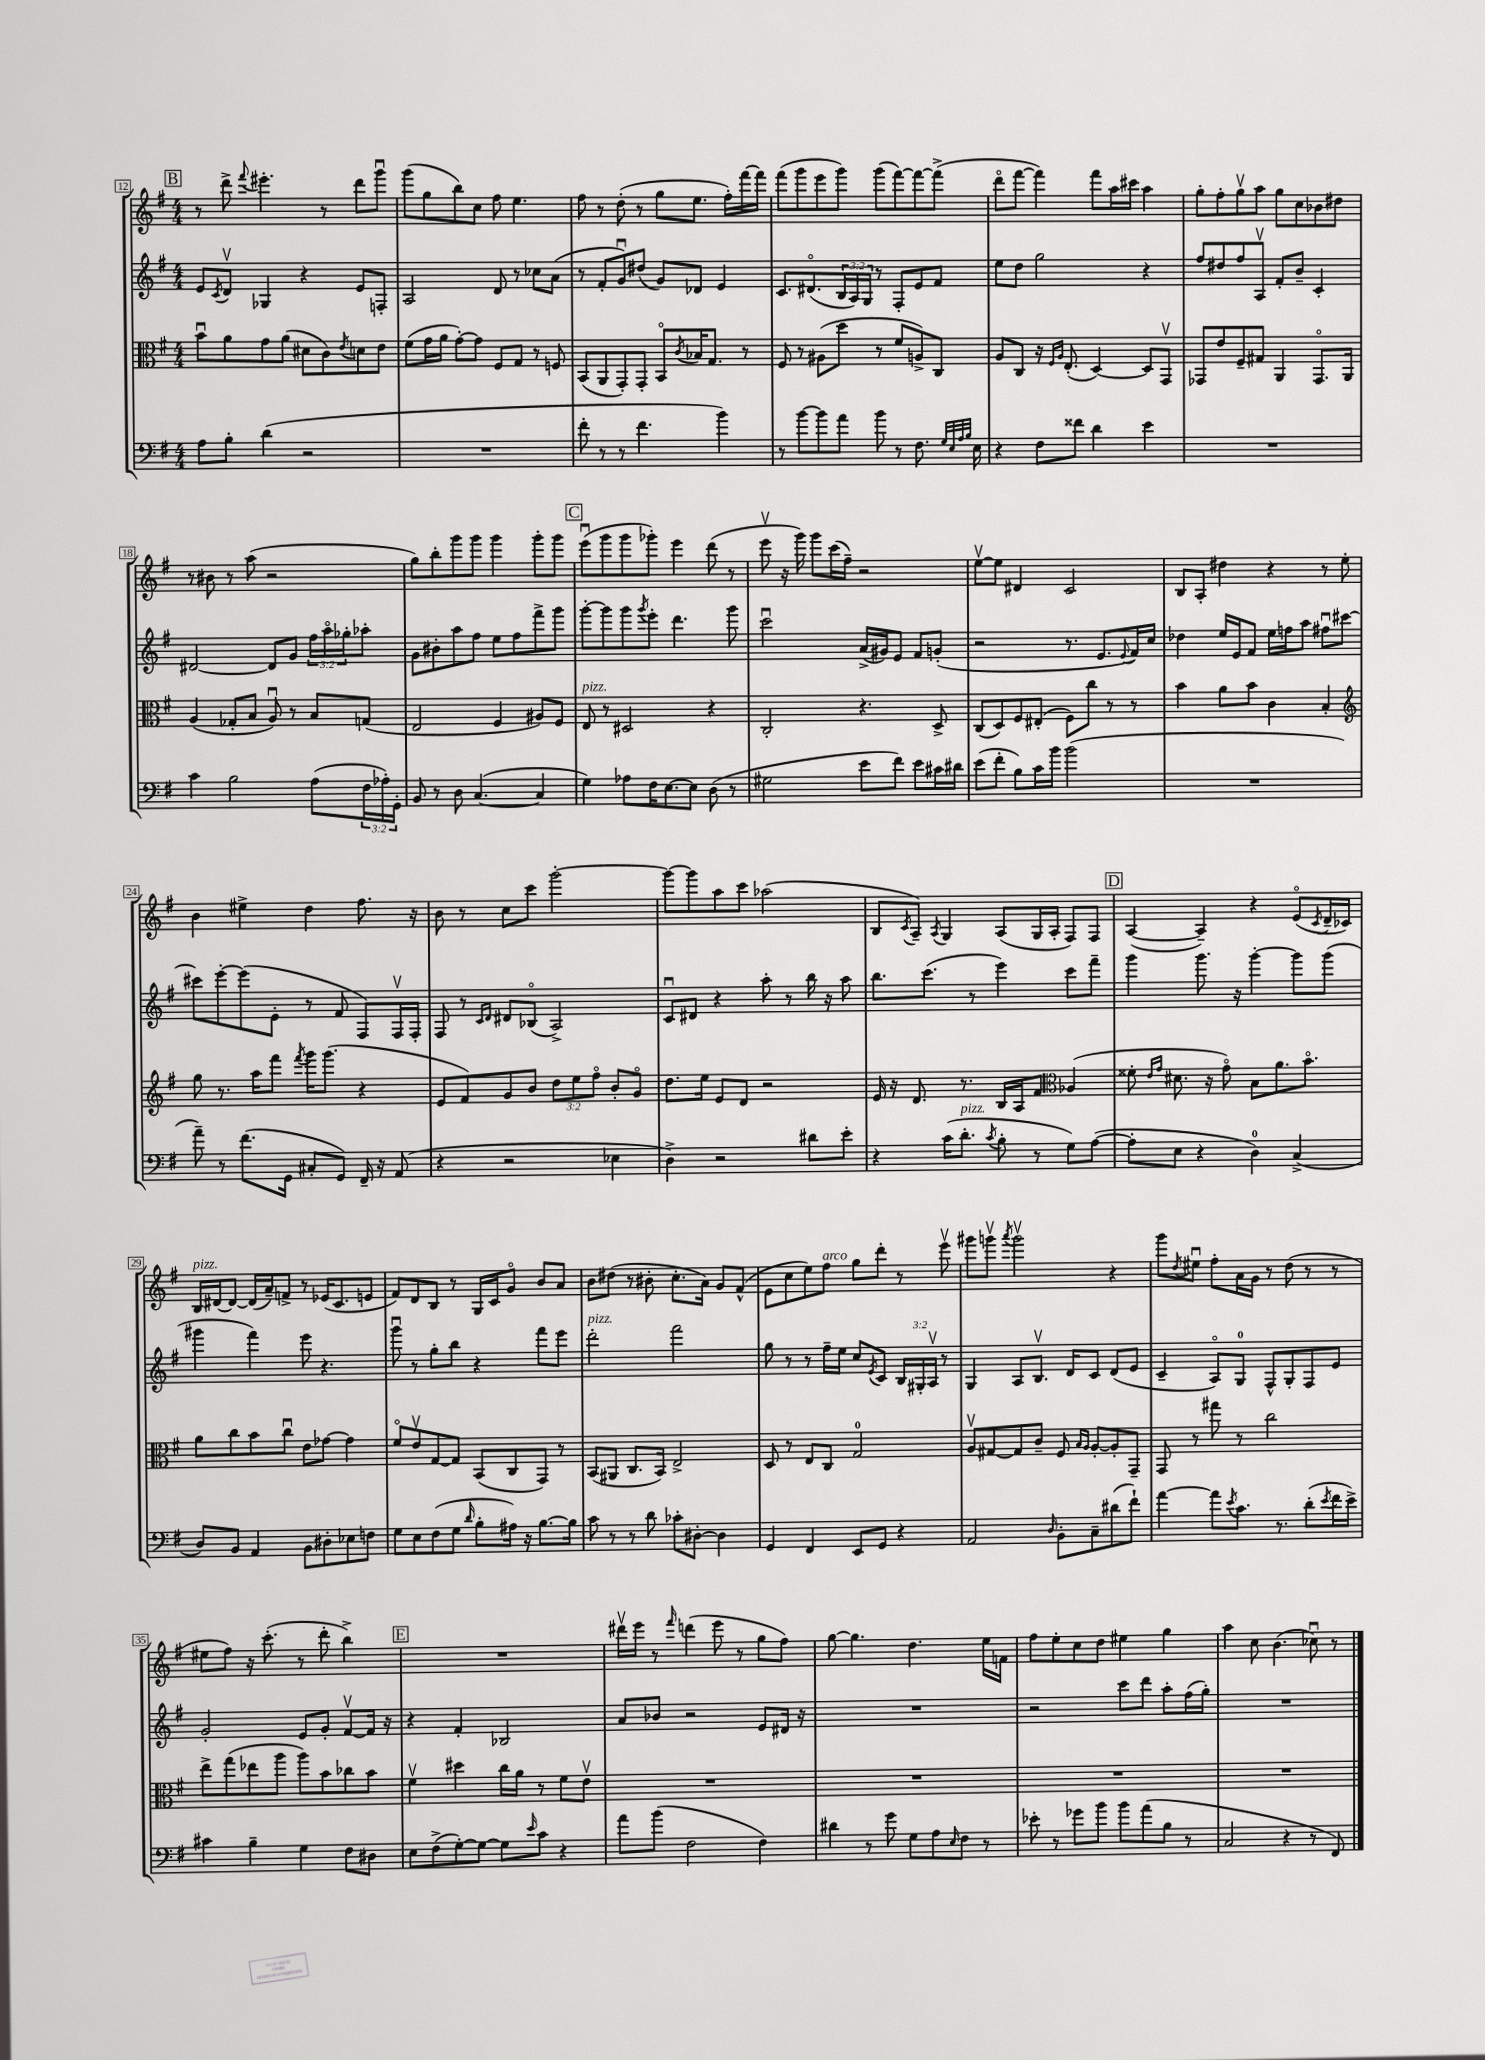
<<
\new StaffGroup <<
\new Staff = "s0" {
    \clef treble \key g \major \numericTimeSignature \time 4/4
    \mark \markup { \box "B" } r8 d'''8-> \appoggiatura { fis'''8 } eis'''4.-. r8 d'''8 g'''8\downbow |
    g'''8( g''8 b''8) c''8 fis''8 e''4. |
    fis''8 r8 d''8-.( r8 g''8 e''8. fis''16-.) fis'''16~ fis'''16 |
    fis'''8( g'''8 e'''8 g'''8) g'''8( fis'''8~) fis'''8~ fis'''8->( |
    d'''8\flageolet fis'''8~ fis'''4) fis'''8 a''16 cis'''16 a''4 |
    g''8-. fis''8-. g''8\upbow a''8 g''8 c''8 bes'8 dis''8 |
    r8 bis'8 r8 a''8( r2 |
    g''8) b''8-. g'''8 g'''8 g'''4 g'''8-. g'''8 |
    \mark \markup { \box "C" } e'''8\downbow( g'''8 g'''8 ges'''8-.) e'''4 d'''8( r8 |
    e'''8\upbow r16 g'''16) g'''8 c'''16( fis''16--) r2 |
    e''8~\upbow e''8 dis'4 c'2 |
    b8 a8-. dis''4 r4 r8 e''8-. |
    b'4 eis''4-> d''4 fis''8. r16 |
    b'8 r8 c''8 c'''8 g'''2~-. |
    g'''8~ g'''8 a''8 c'''8 aes''2( |
    b8 \acciaccatura { c'8 } a8--) \acciaccatura { a8 } g4 a8( g16 a16-. fis8) fis8 |
    \mark \markup { \box "D" } a4~( a4--) r4 e'8\flageolet( \acciaccatura { c'8 } d'16-- ces'16) |
    b16^\markup { \italic "pizz." } dis'16~ dis'8~ dis'16( a'16--) f'8-> r8 ees'16( c'8. e'8 |
    fis'8) d'8 b8 r8 g16 c'16 g'8\flageolet b'8 a'8 |
    b'8 dis''8( r8 bis'8-. c''8.-. a'16) g'8 fis'8-^( |
    e'8 c''8 e''8) fis''8^\markup { \italic "arco" } g''8 d'''8-. r8 e'''8\upbow |
    gis'''8 g'''8\upbow \acciaccatura { a'''8 } g'''2\upbow r4 |
    g'''8 \acciaccatura { d''8 } eis''8\downbow fis''8-. a'16 g'16 r8 d''8( r8 r8 |
    eis''8 fis''8) r16 c'''8.-.( r8 d'''8-. b''4->) |
    \mark \markup { \box "E" } R1 |
    dis'''16\upbow e'''16 r8 \grace { fis'''16 } d'''4( e'''8 r8 g''8 fis''8) |
    g''8~ g''4. d''4. e''16 f'16 |
    fis''8 e''8-. c''8 d''8 eis''4 g''4 |
    a''4 c''8 b'4.( ces''8\downbow) r8 \bar "|." |
}
\new Staff = "s1" {
    \clef treble \key g \major \numericTimeSignature \time 4/4 \override Staff.TupletNumber.text = #tuplet-number::calc-fraction-text
    \mark \markup { \box "B" } e'8 \acciaccatura { c'8 } d'8\upbow ges4 r4 e'8 f8-. |
    a2 d'8 r8 ces''8 a'8( |
    r8 fis'8-. g'8\downbow) dis''8( g'8) des'8 e'4 |
    c'8. dis'8.\flageolet( \tuplet 3/2 { b16 a16) g16 } r8 fis8-. e'8 fis'8 |
    e''8 d''8 g''2 r4 |
    fis''8 dis''8 fis''8 a8\upbow fis'8-. b'8-- c'4-. |
    dis'2~ dis'8 g'8 \tuplet 3/2 { fis''16 a''16\flageolet ges''16-. } aes''8-. |
    g'8 bis'8-. a''8 fis''8 e''8 fis''8 fis'''8-> g'''8 |
    \mark \markup { \box "C" } g'''8~-. g'''8 g'''8 \acciaccatura { g'''8 } e'''8-. d'''4. g'''8 |
    c'''2\downbow a'16->( gis'16) e'8 fis'8 g'8-.( |
    r2 r8. e'8. \appoggiatura { e'8 } fis'16) c''16 |
    des''4 e''16 e'16 fis'8 e''16 f''16 a''8 fis''8\downbow cis'''8~ |
    cis'''8 e'''8~-. e'''8( e'8-. r8 fis'8 fis8) fis16\upbow fis16-. |
    fis8 r8 \grace { c'16 d'16 } dis'8 bes8\flageolet( a2->) |
    c'8\downbow dis'8 r4 a''8-. r8 b''16 r16 a''8 |
    b''8. c'''8.( r8 e'''4) c'''8 fis'''8-- |
    \mark \markup { \box "D" } g'''4 g'''8. r16 g'''4~-. g'''8 g'''8( |
    gis'''4 fis'''4) e'''8 r4. |
    g'''8\downbow r8 g''8-. b''8 r4 fis'''8 e'''8 |
    d'''2-.^\markup { \italic "pizz." } fis'''2 |
    g''8 r8 r8 fis''16-- e''16 c''8 \acciaccatura { e'8 } c'8 \tuplet 3/2 { b16 gis16-. a16\upbow } r8 |
    g4 a8 b8.\upbow d'16 c'8 d'8( e'8 |
    c'4-- a8\flageolet) g8-0 fis8-^ g8-. fis8 e'8 |
    g'2-. e'8 g'8-. fis'8~\upbow fis'16 r16 |
    \mark \markup { \box "E" } r4 fis'4-. bes2 |
    a'8 bes'8 r2 e'8 dis'16 r16 |
    R1 |
    r2 c'''8 d'''8 a''8-. fis''16( g''16-.) |
    R1 \bar "|." |
}
\new Staff = "s2" {
    \clef alto \key g \major \numericTimeSignature \time 4/4 \override Staff.TupletNumber.text = #tuplet-number::calc-fraction-text
    \mark \markup { \box "B" } b'8\downbow a'8 g'8 a'8( dis'8 c'8) \acciaccatura { e'8 } d'8 e'8 |
    fis'8( g'16 a'16 g'8~-.) g'8 fis8 g8 r8 f8 |
    b,8( a,8 g,8-.) g,8-. b,8\flageolet \acciaccatura { c'8 } bes16 g8. r8 |
    fis8 r8 ais8( d''8 r8 fis'8 a8->) c8 |
    a8 c8 r16 \grace { fis16 a16 } e8.-.( d4~) d8 g,8\upbow |
    ges,8 e'8 fis8-- gis8 a,4 ges,8.\flageolet a,16 |
    a4( ges8-. b8 a8\downbow) r8 b8 g8( |
    e2 fis4 ais8) fis8 |
    \mark \markup { \box "C" } e8^\markup { \italic "pizz." } r8 dis2 r4 |
    c2-. r4. d8-> |
    c8( d8) fis8 eis8-.( fis8) c''8 r8 r8 |
    b'4 a'8 b'8 c'4 b4-. |
    \clef treble g''8 r8. a''16 fis'''8 \acciaccatura { fis'''8 } g'''16 g'''8.( r4 |
    e'8 fis'8) g'8 b'8 \tuplet 3/2 { d''8 e''8 fis''8\flageolet } b'8-. g'8\flageolet |
    d''8. e''16 e'8 d'8 r2 |
    e'16 r16 d'8. r8. b16 a16 fis'8 \clef alto aes4( |
    \mark \markup { \box "D" } fisis'8-. \grace { e'16 g'16 } dis'8. r16 g'8\flageolet) b8 a'8. b'8.\flageolet |
    a'8 c''8 b'8 c''8\downbow e'8 ges'8~ ges'4 |
    fis'8\flageolet e'8\upbow g8~ g8 b,8( c8 g,8) r8 |
    b,8( ais,8 c8. b,16) e2-> |
    d8 r8 e8 c8 g2-0 |
    a8\upbow gis8~ gis8 c'8-- fis8 \grace { b16 a16 } a8~-. a8-. g,8-- |
    g,8 r8 gis''8 r8 c''2 |
    e''8-> g''8( ees''8 a''8 a''8) b'8 ces''8 b'8 |
    \mark \markup { \box "E" } fis'4\upbow dis''4 c''16 a'16 r8 fis'8 e'8\upbow |
    R1 |
    R1 |
    R1 |
    R1 \bar "|." |
}
\new Staff = "s3" {
    \clef bass \key g \major \numericTimeSignature \time 4/4 \override Staff.TupletNumber.text = #tuplet-number::calc-fraction-text
    \mark \markup { \box "B" } a8 b8-. d'4( r2 |
    R1 |
    fis'8-. r8 r8 fis'4. b'4) |
    r8 b'8~ b'8 a'8 b'8 r8 fis8. \grace { g32 e32 a32 b32 } e16 |
    r4 fis8 fisis'8 d'4 e'4 |
    R1 |
    c'4 b2 a8( \tuplet 3/2 { fis16 aes16-.) g,16-. } |
    b,8 r8 d8 c4.~( c4 |
    \mark \markup { \box "C" } g4) aes8 fis16 e8.~ e8 d8( r8 |
    gis2 e'8 fis'8) e'8 cis'16 dis'16 |
    e'8( fis'8-. b8) c'16 b'16 b'2( |
    R1 |
    a'8--) r8 fis'8.( g,16 cis8-. g,8) fis,16-- r16 a,8( |
    r4 r2 ees4 |
    d4->) r2 dis'8 e'8-. |
    r4 c'16( d'8.-.^\markup { \italic "pizz." } \acciaccatura { c'8 } b8-. r8 g8) a8~( |
    \mark \markup { \box "D" } a8-. e8 r4 d4-0) c4->( |
    d8) b,8 a,4 b,8 dis8-. ees8 f8 |
    g8 e8 fis8( g8 \grace { d'16 } b8-. ais16) r16 b8.~ b16 |
    c'8 r8 r8 d'8 ces'8-. dis8~-. dis4 |
    g,4 fis,4 e,8 g,8 r4 |
    a,2 \grace { d16 } b,8-. c8-- dis'8( fis'8-!) |
    a'4~ a'8 \acciaccatura { e'8 } c'8. r8. d'8-.( \acciaccatura { e'8 } fis'16 e'16->) |
    cis'4 b4-- g4 fis8 dis8 |
    \mark \markup { \box "E" } e8 fis8->( g8~-.) g8~ g8 \grace { e'16 } c'8 r4 |
    a'8 b'8( fis2 fis4) |
    dis'4 r8 g'8 g8 a8 \grace { e16 } fis8 r8 |
    ees'8-. r8 ges'8 b'8 b'8 a'8( b8 r8 |
    c2 r4 r8 fis,8) \bar "|." |
}
>>
>>
\layout { \context { \Score currentBarNumber = #12 \override BarNumber.stencil = #(make-stencil-boxer 0.1 0.3 ly:text-interface::print) } }
